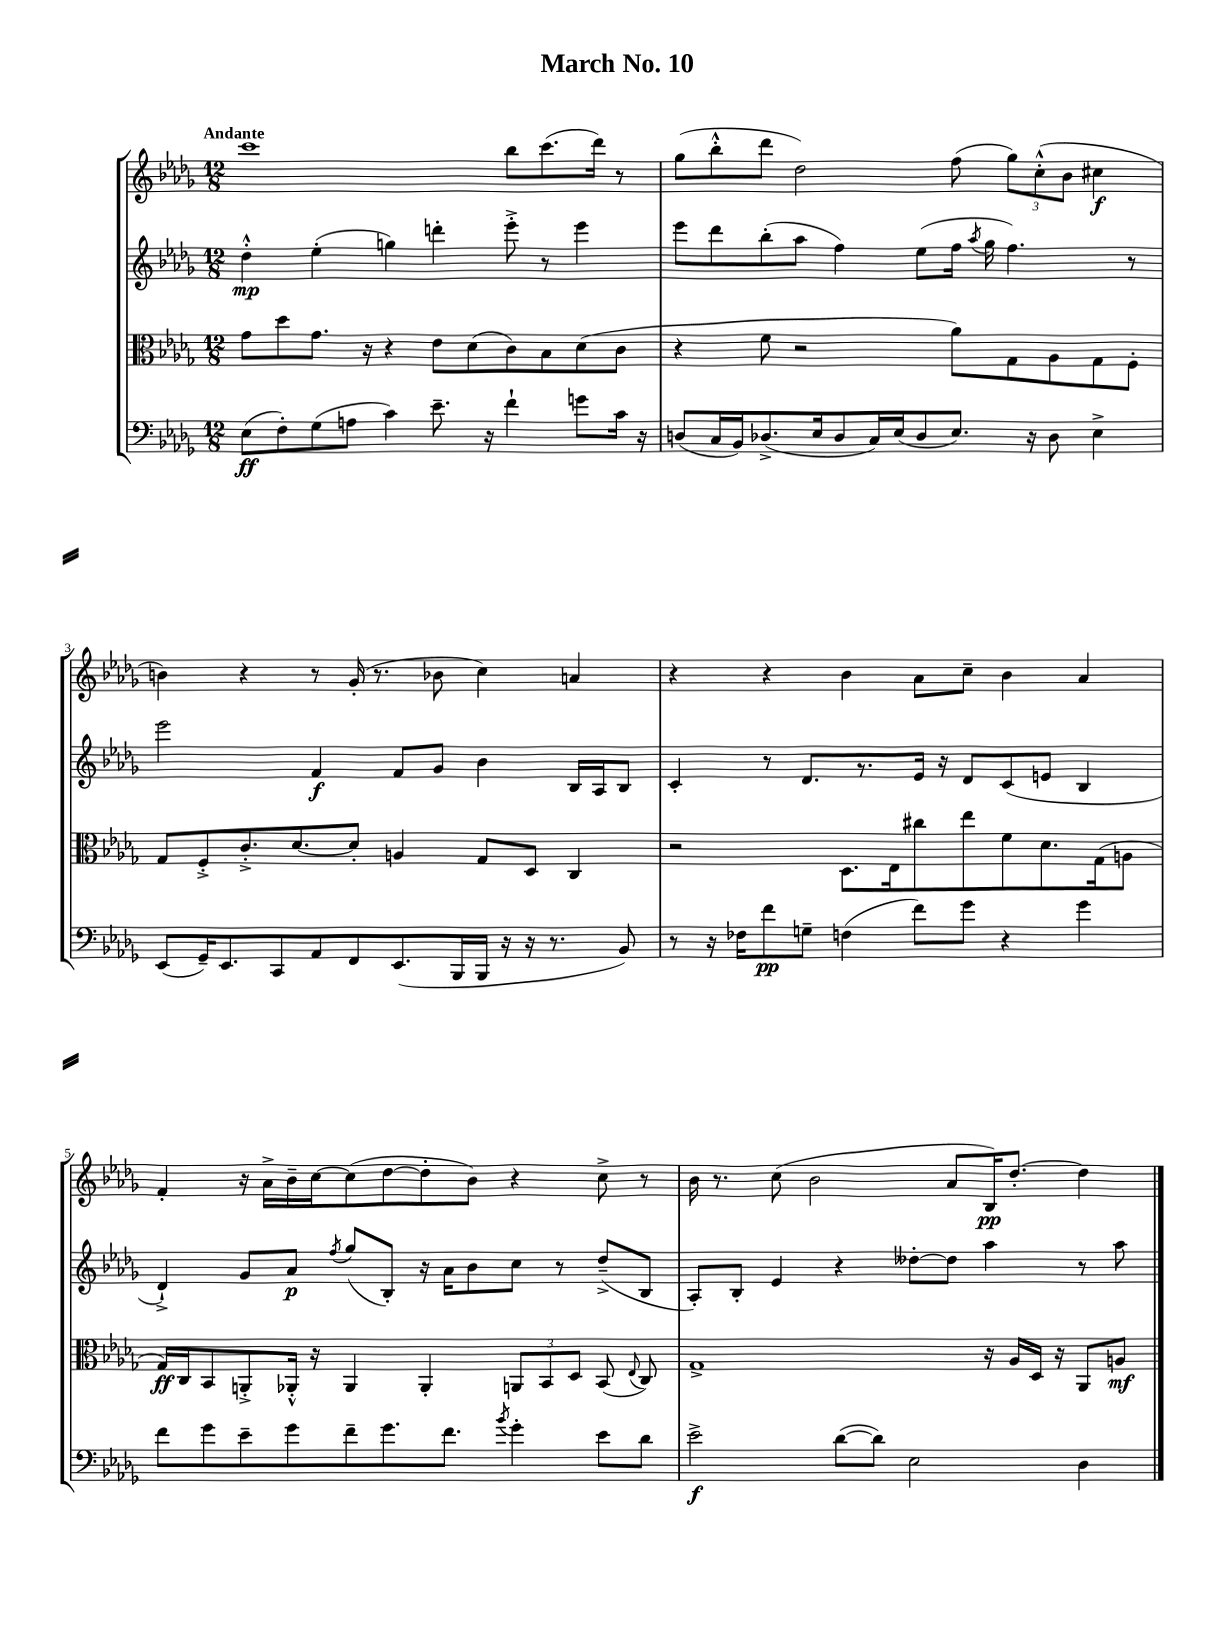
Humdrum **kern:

**kern	**kern	**kern	**kern
*staff4	*staff3	*staff2	*staff1
*clefF4	*clefC3	*clefG2	*clefG2
*k[b-e-a-d-g-]	*k[b-e-a-d-g-]	*k[b-e-a-d-g-]	*k[b-e-a-d-g-]
*M12/8	*M12/8	*M12/8	*M12/8
(8E-	8g-	4dd-'^^	1ccc
8F')	8dd-	.	.
(8G-	8.g-	(4ee-'	.
8A	.	.	.
.	16r	.	.
4c)	4r	4gg)	.
8.e-~	8e-	4ddd'	.
.	(8d-	.	.
16r	.	.	.
4f`	8c)	8eee-'^	8bb-
.	8B-	8r	(8.ccc
8g	(8d-	4eee-	.
.	.	.	16ddd-)
16c	8c	.	8r
16r	.	.	.
=	=	=	=
(8D	4r	8eee-	(8gg-
16C	.	8ddd-	8bb-'^^
16BB-)	.	.	.
(8.D-^	8f	(8bb-'	8ddd-
.	2r	8aa-	2dd-)
16E-	.	.	.
8D-	.	4ff)	.
16C)	.	.	.
(16E-	.	.	.
8D-	.	(8ee-	.
8.E-)	8a-)	16ff	(8ff
.	.	8qaa-	.
.	.	16gg-	.
.	8G-	4.ff)	12gg-)
16r	.	.	.
.	.	.	(12cc'^^
8D-	8A-	.	.
.	.	.	12b-
4E-^	8G-	.	4cc#
.	8F'	8r	.
=	=	=	=
(8EE-	8G-	2eee-	4b)
16GG-~)	8F'^	.	.
8.EE-	.	.	.
.	8.c'^	.	4r
8CC	.	.	.
.	[8.d-	.	.
8AA-	.	4f	8r
8FF	8d-']	.	(16g-'
.	.	.	8.r
(8.EE-	4A	8f	.
.	.	8g-	8b-
16BBB-	.	.	.
16BBB-	8G-	4b-	4cc)
16r	.	.	.
16r	8D-	.	.
8.r	.	.	.
.	4C	16B-	4a
.	.	16A-	.
8BB-)	.	8B-	.
=	=	=	=
8r	2r	4c'	4r
16r	.	.	.
16F-	.	.	.
8f	.	8r	4r
8G~	.	8.d-	.
(4F	8.D-	.	4b-
.	.	8.r	.
.	16E-	.	.
8f)	8cc#	16e-	8a-
.	.	16r	.
8g-	8ee-	8d-	8cc~
4r	8f	(8c	4b-
.	8.d-	8e	.
4g-	.	4B-	4a-
.	(16G-	.	.
.	8A	.	.
=	=	=	=
8f	16G-)	4d-`^)	4f'
.	16C	.	.
8g-	8BB-	.	.
8e-~	8AA'^	8g-	16r
.	.	.	16a-^
8g-	16AA-'^^	8a-	16b-~
.	16r	.	[16cc
.	.	8qff	.
8f~	4AA-	(8gg-	(8cc]
8.g-	.	8B-')	[8dd-
.	4AA-'	16r	8dd-']
8.f	.	16a-	.
.	.	8b-	8b-)
8qb-	.	.	.
4g-'	12AA	8cc	4r
.	12BB-	.	.
.	.	8r	.
.	12D-	.	.
8e-	(8BB-	(8dd-~^	8cc^
.	8qqE-	.	.
8d-	8C)	8B-	8r
=	=	=	=
2e-^	1G-^	8A-')	16b-
.	.	.	8.r
.	.	8B-'	.
.	.	4e-	(8cc
.	.	.	2b-
([8d-	.	4r	.
8d-])	.	.	.
2E-	.	[8dd--'	.
.	.	8dd--]	8a-
.	16r	4aa-	16B-)
.	16A-	.	[8.dd-'
.	16D-	.	.
.	16r	.	.
4D-	8AA-	8r	4dd-]
.	8A	8aa-	.
==	==	==	==
*-	*-	*-	*-
